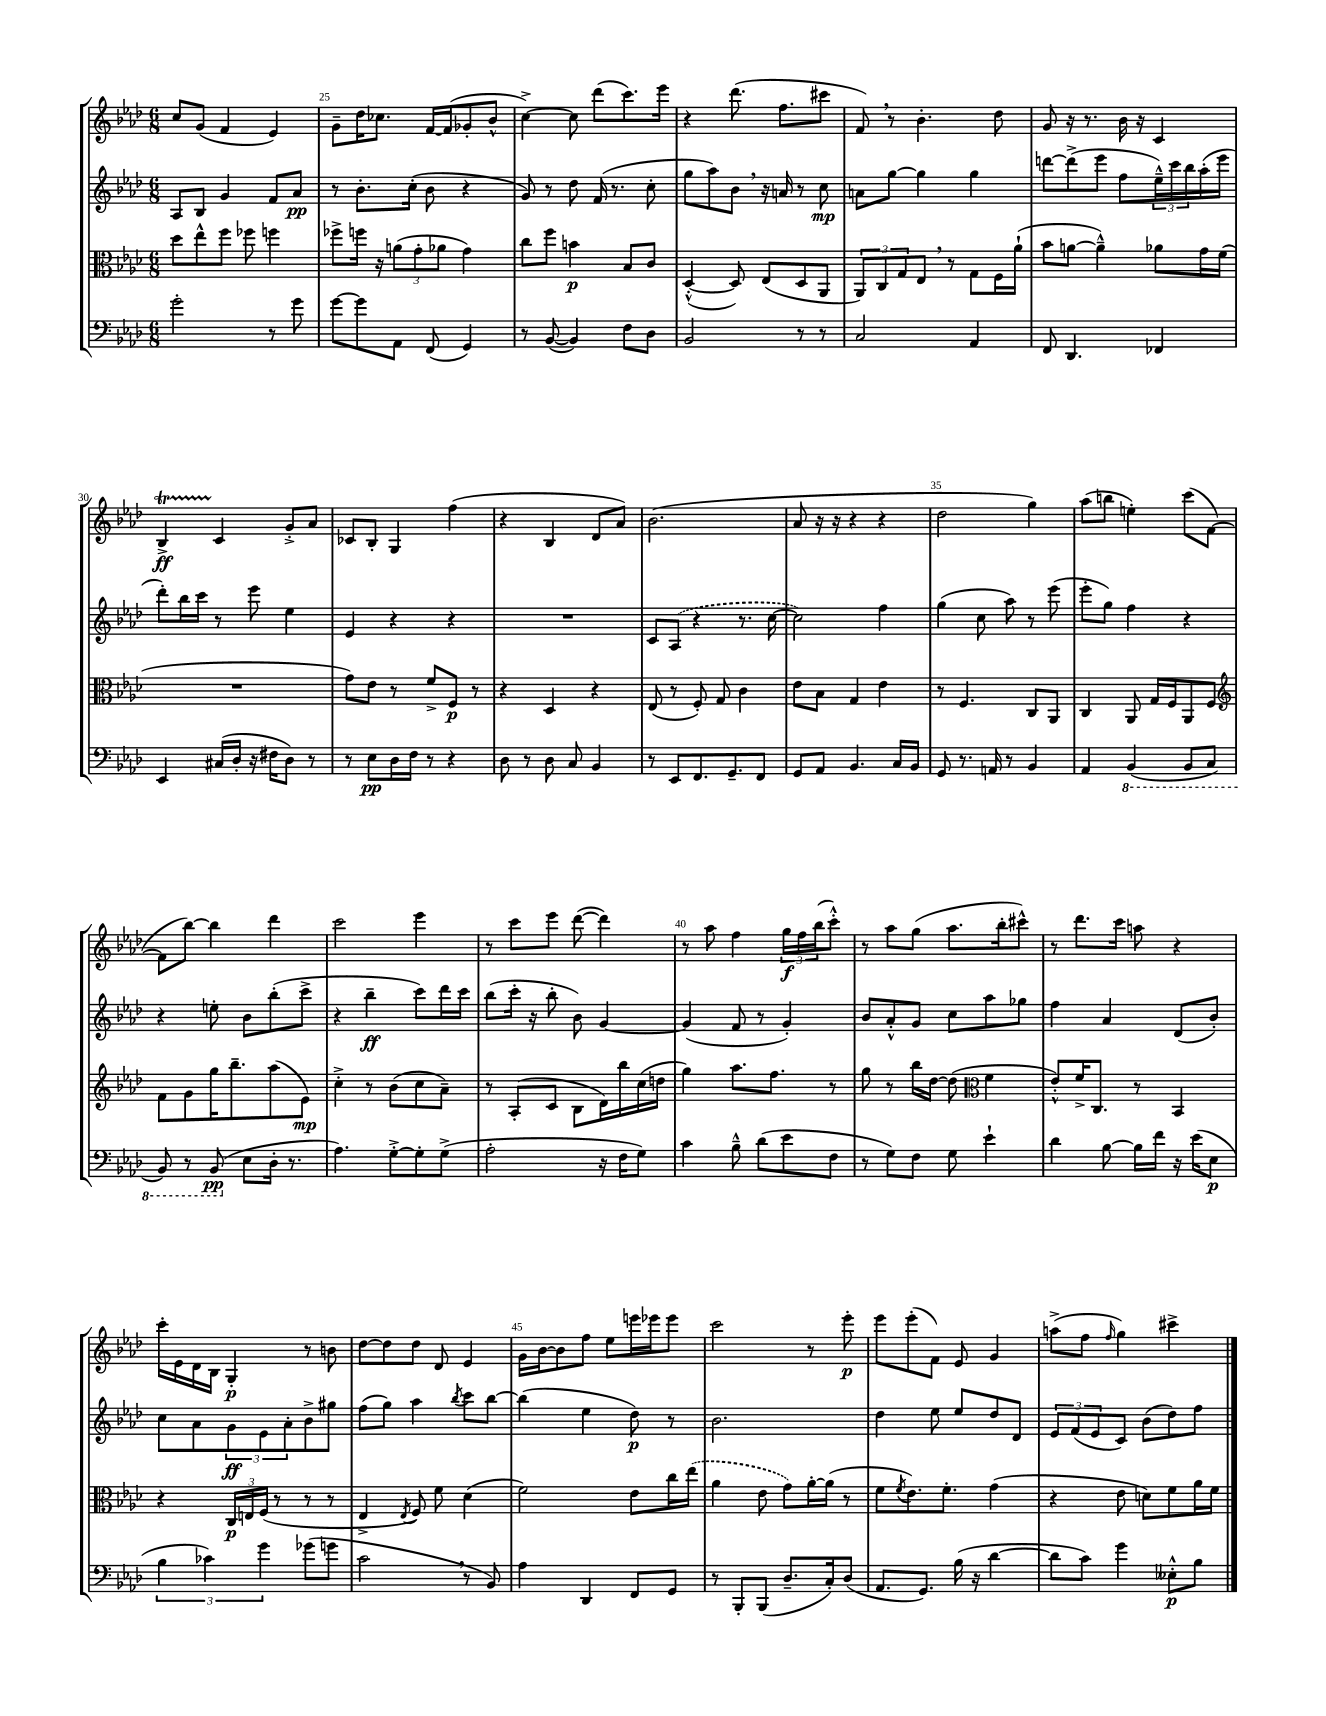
<<
\new StaffGroup <<
\new Staff = "s0" {
    \clef treble \key aes \major \numericTimeSignature \time 6/8
    c''8 g'8( f'4 ees'4) |
    g'8-- des''16 ces''8. f'16~ f'16( ges'8-. bes'8-^ |
    c''4~->) c''8 des'''8( c'''8.) ees'''16 |
    r4 des'''8.( f''8. cis'''8 |
    f'8) \breathe r8 bes'4.-. des''8 |
    g'8 r16 r8. bes'16 r16 c'4 |
    bes4->\startTrillSpan\ff c'4\stopTrillSpan g'8-.-> aes'8 |
    ces'8 bes8-. g4 f''4( |
    r4 bes4 des'8 aes'8) |
    bes'2.( |
    aes'8 r16 r16 r4 r4 |
    des''2 g''4) |
    aes''8( b''8 e''4-.) c'''8( f'8~ |
    f'8 bes''8~) bes''4 des'''4 |
    c'''2 ees'''4 |
    r8 c'''8 ees'''8 des'''8~( des'''4) |
    r8 aes''8 f''4 \tuplet 3/2 { g''16\f f''16 bes''16( } c'''8-.-^) |
    r8 aes''8 g''8( aes''8. bes''16-. cis'''8-^) |
    r8 des'''8. c'''16 a''8 r4 |
    c'''16-. ees'16 des'16 bes16 g4-.\p r8 b'8 |
    des''8~ des''8 des''8 des'8 ees'4 |
    g'16 bes'16~ bes'8 f''8 ees''8 e'''16 ees'''16 ees'''8 |
    c'''2 r8 ees'''8-.\p |
    ees'''8 ees'''8-.( f'8) ees'8 g'4 |
    a''8->( f''8 \grace { f''16 } g''4) cis'''4-> \bar "|." |
}
\new Staff = "s1" {
    \clef treble \key aes \major \numericTimeSignature \time 6/8
    aes8 bes8 g'4 f'8 aes'8\pp |
    r8 bes'8.-. c''16-.( bes'8 r4 |
    g'8) r8 des''8 f'16( r8. c''8-. |
    g''8 aes''8) bes'8 \breathe r16 a'16 r8 c''8\mp |
    a'8 g''8~ g''4 g''4 |
    d'''8~ d'''8->( ees'''8 f''8 \tuplet 3/2 { ees''16---^) c'''16 bes''16 } aes''16-.( ees'''16 |
    des'''8-.) bes''16 c'''16 r8 ees'''8 ees''4 |
    ees'4 r4 r4 |
    R2. |
    c'8 \once \slurDashed aes8( r4 r8. c''16~ |
    c''2) f''4 |
    g''4( c''8 aes''8) r8 ees'''8( |
    ees'''8-. g''8) f''4 r4 |
    r4 e''8-. bes'8 bes''8-.( c'''8-> |
    r4 bes''4--\ff c'''8) des'''16 c'''16 |
    bes''8( c'''16-. r16 bes''8-. bes'8) g'4~ |
    g'4( f'8 r8 g'4-.) |
    bes'8 aes'8-.-^ g'8 c''8 aes''8 ges''8 |
    f''4 aes'4 des'8( bes'8-.) |
    c''8 aes'8 \tuplet 3/2 { g'8\ff ees'8 aes'8-. } bes'8-> gis''8 |
    f''8( g''8) aes''4 \acciaccatura { bes''8 } c'''8 bes''8~ |
    bes''4( ees''4 des''8\p) r8 |
    bes'2. |
    des''4 ees''8 ees''8 des''8 des'8 |
    \tuplet 3/2 { ees'8 f'8( ees'8 } c'8) bes'8( des''8) f''8 \bar "|." |
}
\new Staff = "s2" {
    \clef alto \key aes \major \numericTimeSignature \time 6/8
    des''8 ees''8-^ f''8 fes''8 f''4 |
    fes''8-> f''16 r16 \tuplet 3/2 { a'8( g'8-. aes'8 } g'4) |
    c''8 f''8 b'4\p bes8 c'8 |
    des4~-.-^( des8) ees8( des8 aes,8 |
    \tuplet 3/2 { aes,8) c8 g8 } ees8 \breathe r8 g8 f16 aes'16-!( |
    bes'8 a'8~ a'4---^) aes'8 g'16 f'16( |
    R2. |
    g'8) ees'8 r8 f'8-> f8\p r8 |
    r4 des4 r4 |
    ees8( r8 f8-.) g8 c'4 |
    ees'8 bes8 g4 ees'4 |
    r8 f4. c8 aes,8 |
    c4 aes,8 g16 f16 aes,8 f8 |
    \clef treble f'8 g'8 g''16 bes''8.-- aes''8( ees'8\mp) |
    c''4-.-> r8 bes'8( c''8 aes'8--) |
    r8 aes8-.( c'8 bes8 des'16) bes''16 c''16( d''16 |
    g''4) aes''8. f''8. r8 |
    g''8 r8 bes''16 des''16~ des''8( \clef alto f'4 |
    ees'8-.-^) f'16-> c8. r8 bes,4 |
    r4 \tuplet 3/2 { c16\p e16 f16( } r8 r8 r8 |
    ees4-> \acciaccatura { ees8 } f8) f'8 des'4( |
    f'2) ees'8 c''16 \once \slurDashed ees''16( |
    aes'4 ees'8 g'8) aes'16~-. aes'16( r8 |
    f'8 \acciaccatura { f'8 } ees'8.) f'8.-. g'4( |
    r4 ees'8 d'8) f'8 aes'16 f'16 \bar "|." |
}
\new Staff = "s3" {
    \clef bass \key aes \major \numericTimeSignature \time 6/8
    g'2-. r8 g'8 |
    g'8~ g'8 aes,8 f,8( g,4) |
    r8 bes,8~( bes,4) f8 des8 |
    bes,2 r8 r8 |
    c2 aes,4 |
    f,8 des,4. fes,4 |
    ees,4 cis16( des16-. r16 fis16 des8) r8 |
    r8 ees8\pp des16 f16 r8 r4 |
    des8 r8 des8 c8 bes,4 |
    r8 ees,8 f,8. g,8.-- f,8 |
    g,8 aes,8 bes,4. c16 bes,16 |
    g,8 r8. a,16 r8 bes,4 |
    aes,4 \ottava #-1 bes,,4( bes,,8 c,8 |
    bes,,8) r8 bes,,8\pp( \ottava #0 ees8 des16-. r8. |
    aes4.) g8~-.-> g8-. g8->( |
    aes2-. r16 f16 g8) |
    c'4 bes8---^ des'8( ees'8 f8 |
    r8 g8) f8 g8 ees'4-! |
    des'4 bes8~ bes16 f'16 r16 ees'16( ees8\p |
    \tuplet 3/2 { bes4 ces'4) g'4 } ges'8( g'8 |
    c'2 \breathe r8 bes,8) |
    aes4 des,4 f,8 g,8 |
    r8 bes,,8-. bes,,8( des8.-- c16-.) des8( |
    aes,8. g,8.) bes16( r16 des'4~ |
    des'8 c'8) g'4 eeses8-.-^\p bes8 \bar "|." |
}
>>
>>
\layout { \context { \Score currentBarNumber = #24 \override BarNumber.break-visibility = ##(#f #t #t) barNumberVisibility = #(every-nth-bar-number-visible 5) } }
